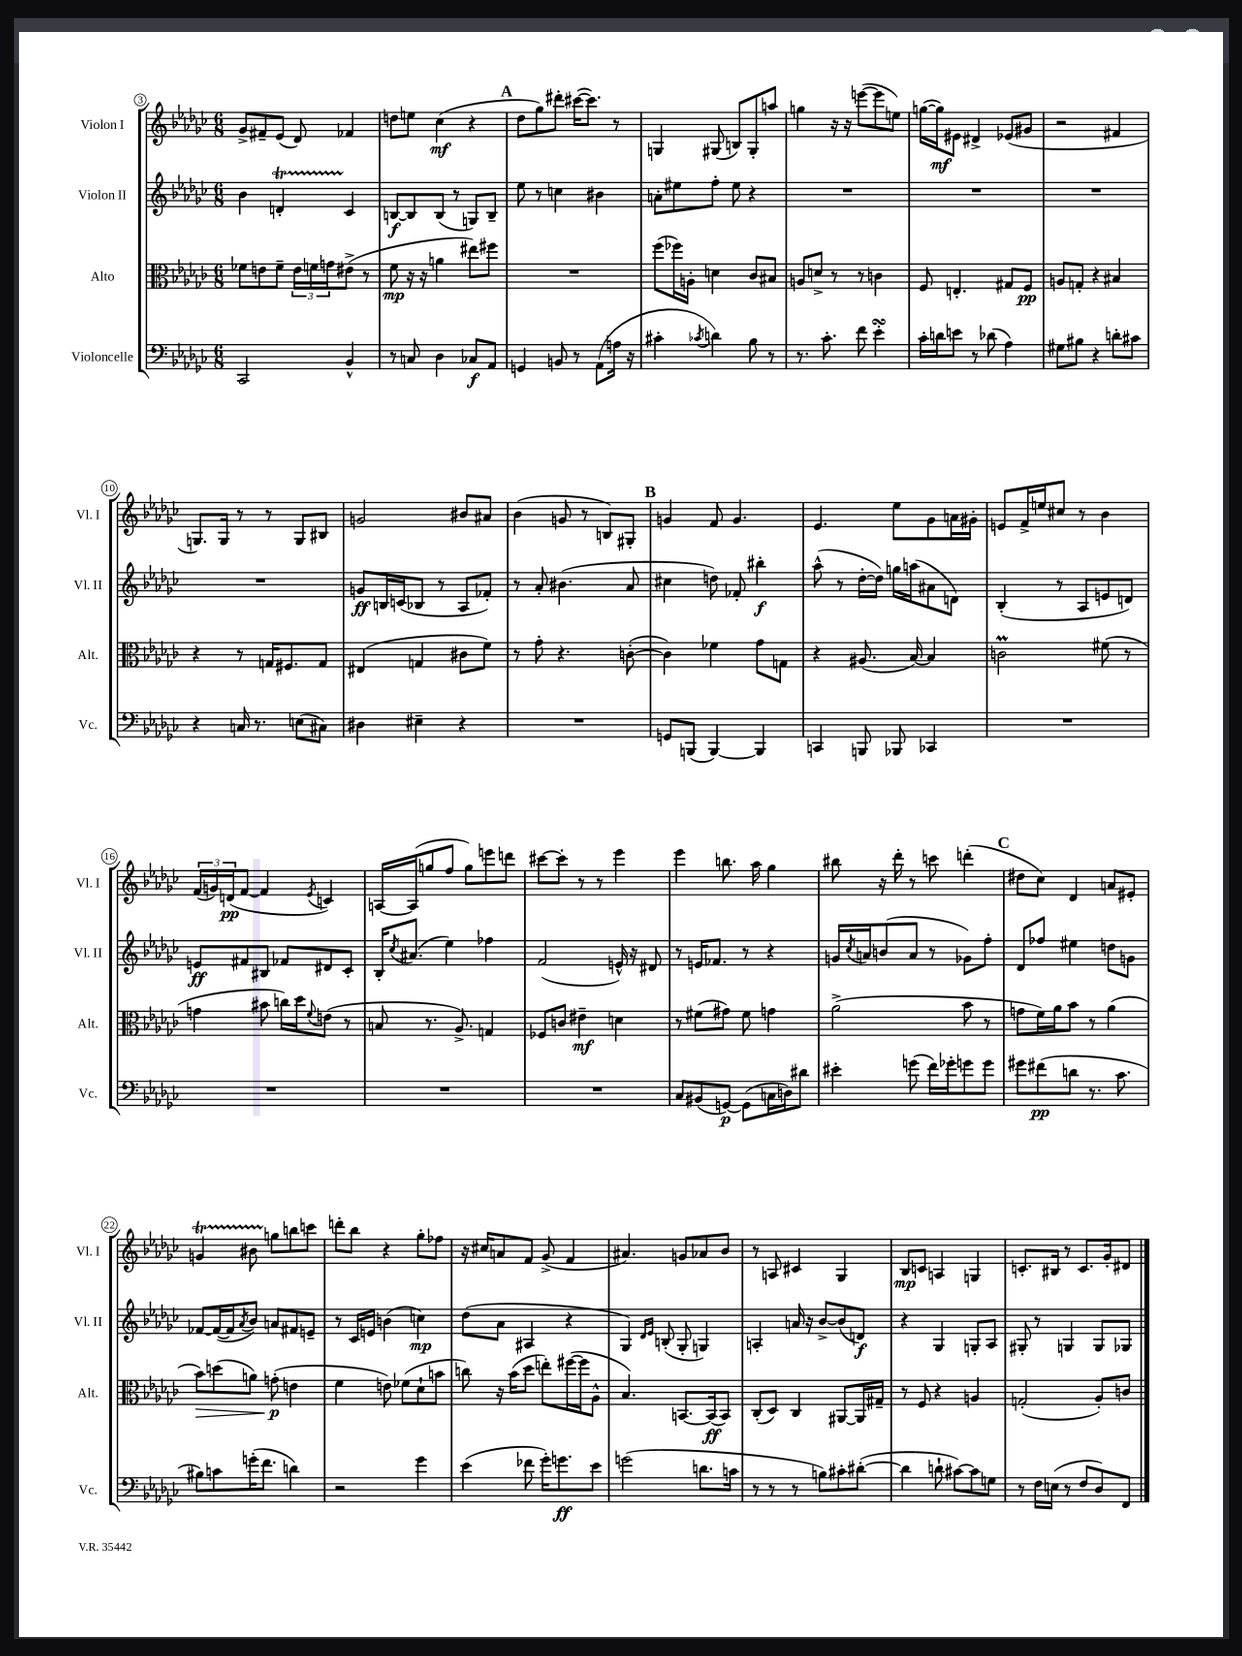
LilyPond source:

<<
\new StaffGroup <<
\new Staff = "s0" \with { instrumentName = "Violon I" shortInstrumentName = "Vl. I" } {
    \clef treble \key ges \major \numericTimeSignature \time 6/8
    ges'8-> fis'8-- ees'8( des'8) fes'4 |
    d''8 e''8 ces''4\mf( r4 |
    \mark \markup { \bold "A" } des''8 ges''8) dis'''8-. cis'''16~( cis'''8.) r8 |
    g4 gis8( b8) gis8-. a''8 |
    g''4 r16 r16 e'''8~( e'''8 e''8) |
    g''16~( g''16\mf) eis'8 dis'4-> ees'8( gis'8 |
    r2 fis'4 |
    g8.) g16 r8 r8 g8 bis8 |
    g'2 bis'8 ais'8 |
    bes'4( g'8 r8 b8) gis8-. |
    \mark \markup { \bold "B" } g'4 f'8 g'4. |
    ees'4. ees''8 ges'8 a'16 gis'16-. |
    e'8 f'16-> e''16 cis''8 r8 bes'4 |
    \tuplet 3/2 { f'16( g'16) d'16\pp( } f'8~ f'4 \acciaccatura { ees'8 } c'4) |
    a16~ a16( g''8 f''8 g''8) e'''8 d'''8 |
    cis'''8~ cis'''8-. r8 r8 ees'''4 |
    ees'''4 b''8. aes''16 ges''4 |
    bis''8 r16 des'''16-. r8 c'''8 d'''4-.( |
    \mark \markup { \bold "C" } dis''8 ces''8) des'4 a'8 eis'8-. |
    g'4\startTrillSpan bis'8 g''8\stopTrillSpan b''8 c'''8 |
    d'''8-. bes''8 r4 ges''8-. fes''8 |
    r16 cis''16 a'8 f'8 ges'8->( f'4 |
    ais'4.) g'8 aes'8 bes'8 |
    r8 a8 cis'4 ges4 |
    bes8\mp c'8 a4 g4 |
    c'8.-. bis16 r8 c'8. ges'16-. dis'8 \bar "|." |
}
\new Staff = "s1" \with { instrumentName = "Violon II" shortInstrumentName = "Vl. II" } {
    \clef treble \key ges \major \numericTimeSignature \time 6/8
    bes'4 d'4-.\startTrillSpan ces'4\stopTrillSpan |
    b8~\f b8 b8( r8 g8) b8-- |
    \mark \markup { \bold "A" } ees''8 r8 c''4 bis'4 |
    a'8-. eis''8 f''8-. eis''8 r4 |
    R2. |
    R2. |
    R2. |
    R2. |
    g'8\ff b16 c'16( bes8 r8 aes8 fes'8-.) |
    r8 aes'8-. bis'4.( aes'8 |
    \mark \markup { \bold "B" } cis''4 d''8) fes'8-. bis''4-.\f |
    aes''8-^( r8 des''16~-. des''16) g''16 a''16( ais'8 d'8) |
    bes4-.( r8 aes8 e'8 d'8) |
    e'8\ff fis'8 bis8 fes'8 dis'8 ces'8-. |
    bes16-. \acciaccatura { ces''8 } ais'8.( ees''4) fes''4 |
    f'2( e'16-^) r16 dis'8 |
    r8 e'16 fes'8. r8 r4 |
    g'16 \acciaccatura { ces''8 } a'16 b'8( a'8 r8 ges'8) f''8-. |
    \mark \markup { \bold "C" } des'8 fes''8 eis''4 d''8 g'8 |
    fes'8~ fes'16~( fes'16 \acciaccatura { aes'8 } bes'8) a'8 fis'8 e'8-- |
    r8 ces'16 e'16 b'4( c''4\mp) |
    des''8( aes'8 ais4 r4 |
    ges4) \grace { des'16 ees'16 } b8-.( ges8-. g4) |
    a4-. a'16 r16 bes'8~-> bes'8( d'8\f) |
    r4 ges4 g8-. aes8 |
    gis8-. r8 g4 g8 ges8 \bar "|." |
}
\new Staff = "s2" \with { instrumentName = "Alto" shortInstrumentName = "Alt." } {
    \clef alto \key ges \major \numericTimeSignature \time 6/8
    fes'8 e'8 fes'8-- \tuplet 3/2 { e'16 f'16 g'16 } eis'8->( r8 |
    f'8\mp r16 r16 a'4 eis''8) fis''8 |
    \mark \markup { \bold "A" } R2. |
    f''8( fes''16) a16-. d'4 ces'8 bis8 |
    a8 d'8-> r8 r8 c'4 |
    f8 e4.-. gis8 f8\pp |
    a8 g8-. r4 bis4 |
    r4 r8 g16 fis8. g8 |
    eis4( g4 cis'8 f'8) |
    r8 ges'8-. r4. c'8~-.( |
    \mark \markup { \bold "B" } c'4) fes'4 ges'8 g8 |
    r4 ais8.( bes16~) bes4 |
    c'2\prall fis'8( r8 |
    g'4 bis'8 c''16) des''16 \appoggiatura { f'8 } e'8( r8 |
    b8 r8. aes8.->) g4 |
    fes8 c'8 eis'4--\mf d'4 |
    r8 fis'8( gis'8) fis'8 g'4 |
    aes'2->( bes'8 r8 |
    \mark \markup { \bold "C" } g'8 f'16) aes'16 bes'8 r8 aes'4( |
    bes'8\>) d''8( a'8) g'8-.\p\!( e'4 |
    f'4 e'8) fes'8( des'8-! b'8 |
    c''8) r16 bes'16( des''8 e''8-.) fis''16~( fis''16 aes8-^ |
    bes4.) b,8.~ b,16\ff( b,8) |
    ces8-.( des8) ces4 ais,8~ ais,16 gis16-- |
    r8 f8 r4 a4 |
    g2-.( aes8-.) c'8 \bar "|." |
}
\new Staff = "s3" \with { instrumentName = "Violoncelle" shortInstrumentName = "Vc." } {
    \clef bass \key ges \major \numericTimeSignature \time 6/8
    ces,2 bes,4-^ |
    r8 c8 des4 ces8\f aes,8 |
    \mark \markup { \bold "A" } g,4 b,8 r8 aes,8( a16 r16 |
    cis'4-. \acciaccatura { ces'8 } d'4) bes8 r8 |
    r8. ces'8.-. f'8 ees'4-.\turn |
    ces'16-. d'16 e'8 r8 des'8( aes4) |
    gis8 bis8 r4 d'8-. cis'8 |
    r4 c16 r8. e8( cis8) |
    dis4 eis4-- r4 |
    R2. |
    \mark \markup { \bold "B" } g,8 b,,8( b,,4~) b,,4 |
    c,4 b,,8 bes,,8 ces,4 |
    R2. |
    R2. |
    R2. |
    R2. |
    ces8 bis,8( g,8~\p) g,8( c16 d16) dis'8 |
    eis'4-. g'8( f'16) ges'16-. g'8 g'8 |
    \mark \markup { \bold "C" } gis'8 fis'8\pp( d'8 r8. ces'8. |
    bis8) c'8 g'16-.( f'8. d'4) |
    r2 ges'4 |
    ees'4( fes'8 ges'16-.) g'8.\ff ees'8 |
    g'2( d'8. c'16 |
    r8 r8 r8 b8) cis'8-. dis'8~-.( |
    dis'4 d'8-! cis'8~) cis'8 g8 |
    r8 f16 e16( r8 f8 des8) f,8 \bar "|." |
}
>>
>>
\layout { \context { \Score currentBarNumber = #3 \override BarNumber.stencil = #(make-stencil-circler 0.1 0.3 ly:text-interface::print) } }
